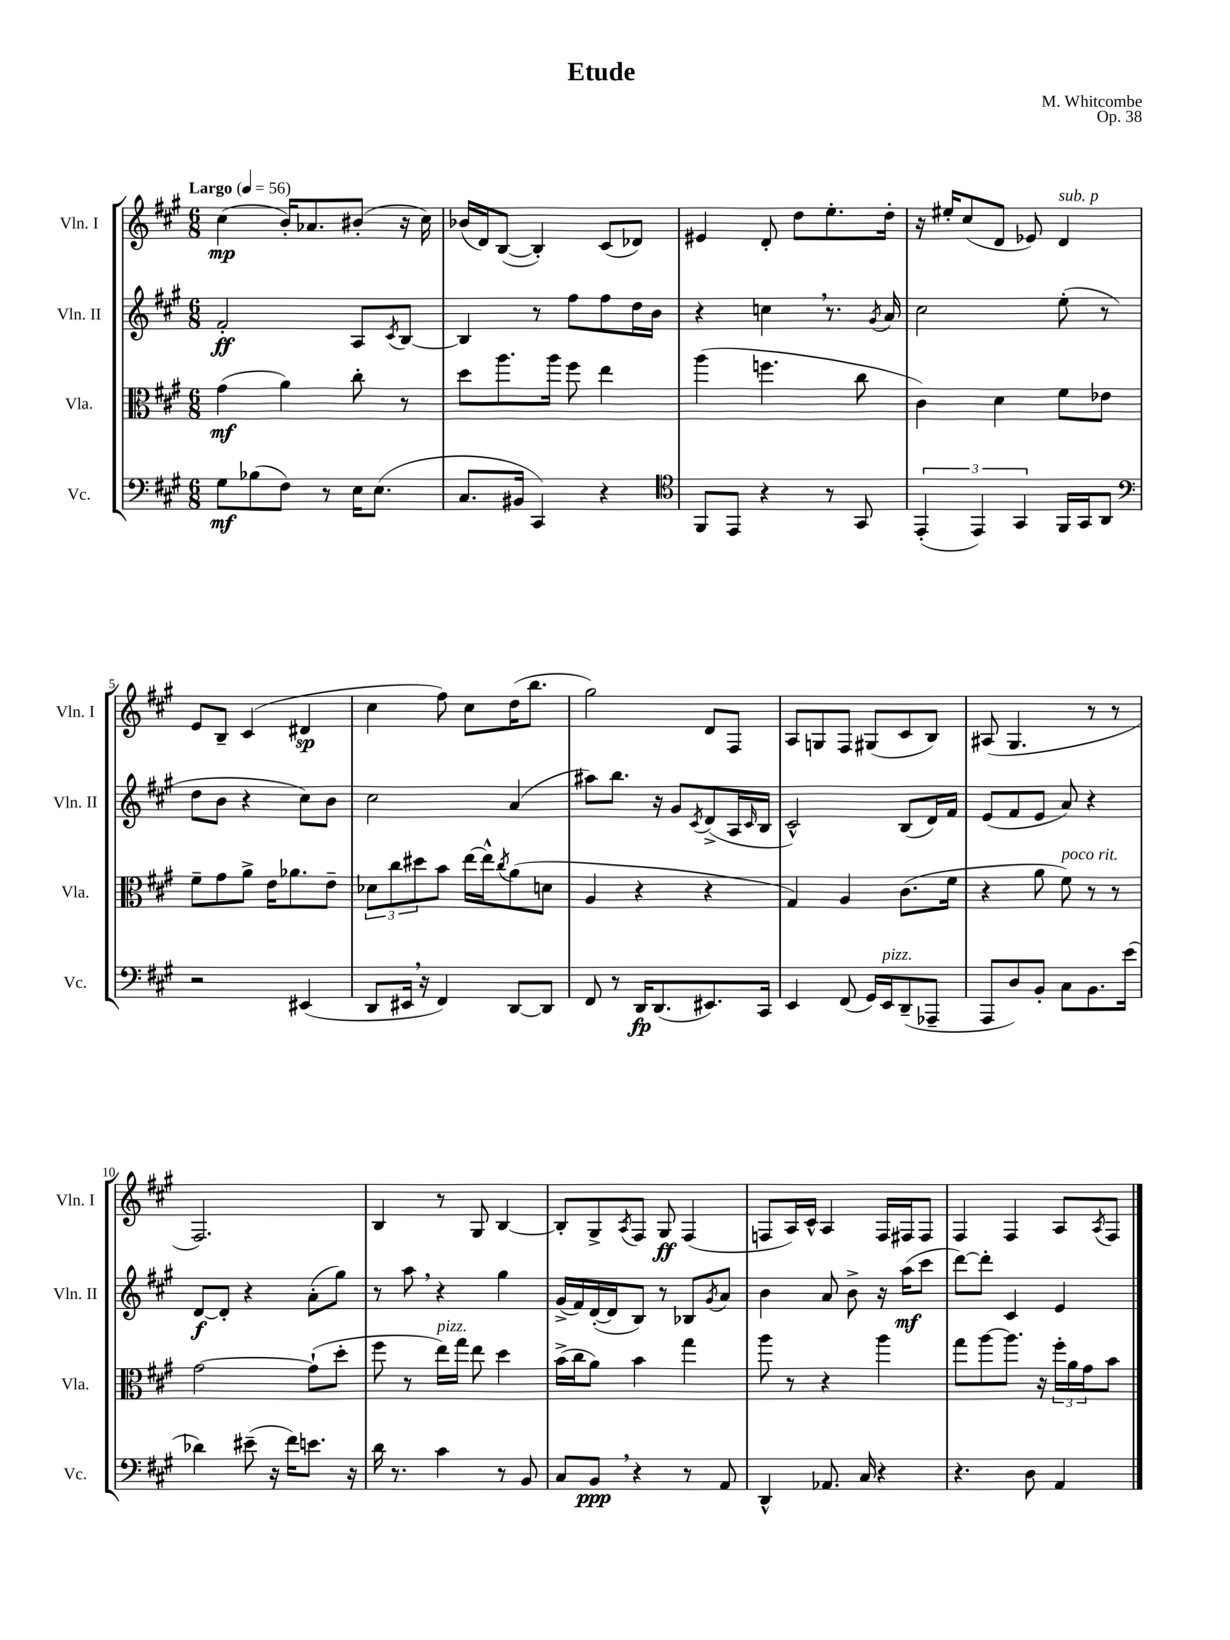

**kern	**dynam	**kern	**dynam	**kern	**dynam	**kern	**dynam
*part4	*part4	*part3	*part3	*part2	*part2	*part1	*part1
*staff4	*staff4	*staff3	*staff3	*staff2	*staff2	*staff1	*staff1
*I"Vc.	*	*I"Vla.	*	*I"Vln. II	*	*I"Vln. I	*
*I'Vc.	*	*I'Vla.	*	*I'Vln. II	*	*I'Vln. I	*
*clefF4	*	*clefC3	*	*clefG2	*	*clefG2	*
*k[f#c#g#]	*	*k[f#c#g#]	*	*k[f#c#g#]	*	*k[f#c#g#]	*
*M6/8	*	*M6/8	*	*M6/8	*	*M6/8	*
*MM56	*	*MM56	*	*MM56	*	*MM56	*
=1	=1	=1	=1	=1	=1	=1	=1
!	!	!	!	!	!	!LO:TX:a:B:t=Largo	!
8G#\L	mf	(4g#\	mf	2f#'/	ff	(4cc#\	mp
(8B-X\	.	.	.	.	.	.	.
8F#\J)	.	4a\)	.	.	.	16b'/KL)	.
.	.	.	.	.	.	8.a-X/	.
8r	.	.	.	.	.	.	.
16E\KL	.	8cc#'\	.	8A/L	.	(8b#X'/J	.
(8.E\J	.	.	.	.	.	.	.
.	.	.	.	8qc#/	.	.	.
.	.	8r	.	[8B/J	.	16r	.
.	.	.	.	.	.	16cc#\)	.
=2	=2	=2	=2	=2	=2	=2	=2
8.C#/L	.	8dd\L	.	4B/]	.	(16b-X/LL	.
.	.	.	.	.	.	16d/J)	.
.	.	8.aa\	.	.	.	([8B/J	.
16BB#X/Jk	.	.	.	.	.	.	.
4CC#/)	.	.	.	8r	.	4B'/])	.
.	.	16aa\Jk	.	.	.	.	.
.	.	8ff#\	.	8ff#\L	.	.	.
4r	.	4ee\	.	8ff#\	.	(8c#/L	.
.	.	.	.	16dd\L	.	8d-X/J)	.
.	.	.	.	16b\JJ	.	.	.
=3	=3	=3	=3	=3	=3	=3	=3
*clefC4	*	*	*	*	*	*	*
8FF#/L	.	(4aa\	.	4r	.	4e#X/	.
8EE/J	.	.	.	.	.	.	.
4r	.	4.ffn\	.	4ccn,\	.	8d'/	.
.	.	.	.	.	.	8dd\L	.
8r	.	.	.	8.r	.	8.ee'\	.
8GG#/	.	8cc#\	.	.	.	.	.
.	.	.	.	8qg#/	.	.	.
.	.	.	.	16a/	.	16dd'\Jk	.
=4	=4	=4	=4	=4	=4	=4	=4
(6EE'/	.	4c#\)	.	2cc#\	.	16r	.
.	.	.	.	.	.	16ee#X'/KL	.
.	.	.	.	.	.	(8cc#/	.
6EE/)	.	.	.	.	.	.	.
.	.	4d\	.	.	.	8d/J	.
6GG#/	.	.	.	.	.	.	.
.	.	.	.	.	.	8e-X/)	.
!	!	!	!	!	!	!LO:TX:a:i:t=sub. p	!
16FF#/LL	.	8f#\L	.	(8ee'\	.	4d/	.
16GG#/J	.	.	.	.	.	.	.
8AA/J	.	8e-X\J	.	8r	.	.	.
!!LO:LB:g=z
=5	=5	=5	=5	=5	=5	=5	=5
*clefF4	*	*	*	*	*	*	*
2r	.	8f#~\L	.	8dd\L	.	8e/L	.
.	.	8g#\	.	8b\J	.	8B~/J	.
.	.	8a^\J	.	4r	.	(4c#/	.
.	.	16e\KL	.	.	.	.	.
.	.	8.a-X\	.	.	.	.	.
(4EE#X/	.	.	.	8cc#\L)	.	4d#X/	sp
.	.	8e~\J	.	8b\J	.	.	.
=6	=6	=6	=6	=6	=6	=6	=6
8DD/L	.	12d-X\L	.	2cc#\	.	4cc#\	.
.	.	12cc#\	.	.	.	.	.
16EE#X,/Jk	.	.	.	.	.	.	.
.	.	12dd#X\	.	.	.	.	.
16r	.	.	.	.	.	.	.
4FF#/)	.	8b\J	.	.	.	8ff#\)	.
.	.	[16ee\LL	.	.	.	8cc#\L	.
.	.	16ee^^\J]	.	.	.	.	.
.	.	8qcc#/	.	.	.	.	.
[8DD/L	.	(8a\	.	(4a/	.	(16dd\K	.
.	.	.	.	.	.	8.bb\J	.
8DD/J]	.	8dn\J	.	.	.	.	.
=7	=7	=7	=7	=7	=7	=7	=7
8FF#/	.	4A/	.	8aa#X\L)	.	2gg#\)	.
8r	.	.	.	8.bb\J	.	.	.
16DD/KL	fp	4r	.	.	.	.	.
(8.DD/	.	.	.	16r	.	.	.
.	.	.	.	8g#/L	.	.	.
.	.	.	.	8qc#/	.	.	.
8.EE#X/)	.	4r	.	(8d^/	.	8d/L	.
.	.	.	.	16A/L	.	8F#/J	.
.	.	.	.	16qqc#/	.	.	.
16CC#/Jk	.	.	.	16B/JJ	.	.	.
=8	=8	=8	=8	=8	=8	=8	=8
4EE/	.	4G#/)	.	2c#^^/)	.	8A/L	.
.	.	.	.	.	.	8Gn/	.
(8FF#/	.	4A/	.	.	.	8F#/J	.
16GG#/LL)	.	.	.	.	.	(8G#X/L	.
!LO:TX:a:i:t=pizz.	!	!	!	!	!	!	!
16EE/J	.	.	.	.	.	.	.
(8DD~/	.	(8.c#\L	.	(8B/L	.	8c#/	.
8AAA-X~/J	.	.	.	16d/L)	.	8B/J)	.
.	.	16f#\Jk	.	16f#/JJ	.	.	.
=9	=9	=9	=9	=9	=9	=9	=9
8AAA/L	.	4r	.	(8e/L	.	(8A#X/	.
8D/)	.	.	.	8f#/	.	4.G#/	.
8BB'/J	.	8a\	.	8e/J	.	.	.
!	!	!LO:TX:a:i:t=poco rit.	!	!	!	!	!
8C#\L	.	8f#\)	.	8a/)	.	.	.
8.BB\	.	8r	.	4r	.	8r	.
.	.	8r	.	.	.	8r	.
(16e\Jk	.	.	.	.	.	.	.
!!LO:LB:g=z
=10	=10	=10	=10	=10	=10	=10	=10
4d-X\)	.	[2g#\	.	[8d/L	f	2.F#/)	.
.	.	.	.	8d'/J]	.	.	.
(8e#X~\	.	.	.	4r	.	.	.
16r	.	.	.	.	.	.	.
16f#\KL)	.	.	.	.	.	.	.
8.en\J	.	(8g#`\L]	.	(8a'\L	.	.	.
.	.	8dd'\J	.	8gg#\J)	.	.	.
16r	.	.	.	.	.	.	.
=11	=11	=11	=11	=11	=11	=11	=11
16d\	.	8ff#\	.	8r	.	4B/	.
8.r	.	.	.	.	.	.	.
.	.	8r	.	8aa,\	.	.	.
!	!	!LO:TX:a:i:t=pizz.	!	!	!	!	!
4c#\	.	16ee\LL)	.	4r	.	8r	.
.	.	16gg#\JJ	.	.	.	.	.
.	.	8ee\	.	.	.	8G#/	.
8r	.	4dd\	.	4gg#\	.	[4B/	.
8BB/	.	.	.	.	.	.	.
=12	=12	=12	=12	=12	=12	=12	=12
8C#/L	.	(16b^\LL	.	(16g#^/LL	.	8B'/L]	.
.	.	16cc#\J	.	16f#/)	.	.	.
8BB,/J	ppp	8a\J)	.	([16d'/	.	8G#^/	.
.	.	.	.	16d/J]	.	.	.
.	.	.	.	.	.	8qA/	.
4r	.	4b\	.	8B/J)	.	8F#/J	.
.	.	.	.	8r	.	8G#/	ff
8r	.	4gg#\	.	8B-X/L	.	(4F#/	.
.	.	.	.	8qg#/	.	.	.
8AA/	.	.	.	8a/J	.	.	.
=13	=13	=13	=13	=13	=13	=13	=13
4DD^^/	.	8aa\	.	4b\	.	8Fn/L	.
.	.	8r	.	.	.	16A/L)	.
.	.	.	.	.	.	16c#^^/JJ	.
8.AA-X/	.	4r	.	8a/	.	4A/	.
.	.	.	.	8b^\	.	.	.
16C#/	.	.	.	.	.	.	.
4r	.	4aa\	.	16r	.	16F/LL	.
.	.	.	.	(16aa\KL	mf	16F#X/J	.
.	.	.	.	8ccc#\J	.	8F#/J	.
=14	=14	=14	=14	=14	=14	=14	=14
4.r	.	8gg#\L	.	[8ddd\L)	.	4F#/	.
.	.	[8aa\	.	8ddd'\J]	.	.	.
.	.	8.aa\J]	.	4c#/	.	4F#/	.
8D\	.	.	.	.	.	.	.
.	.	16r	.	.	.	.	.
4AA/	.	24ff#'\LL	.	4e/	.	8A/L	.
.	.	24a\	.	.	.	.	.
.	.	24g#\J	.	.	.	.	.
.	.	.	.	.	.	8qA/	.
.	.	8b\J	.	.	.	8F#/J	.
==	==	==	==	==	==	==	==
*-	*-	*-	*-	*-	*-	*-	*-
